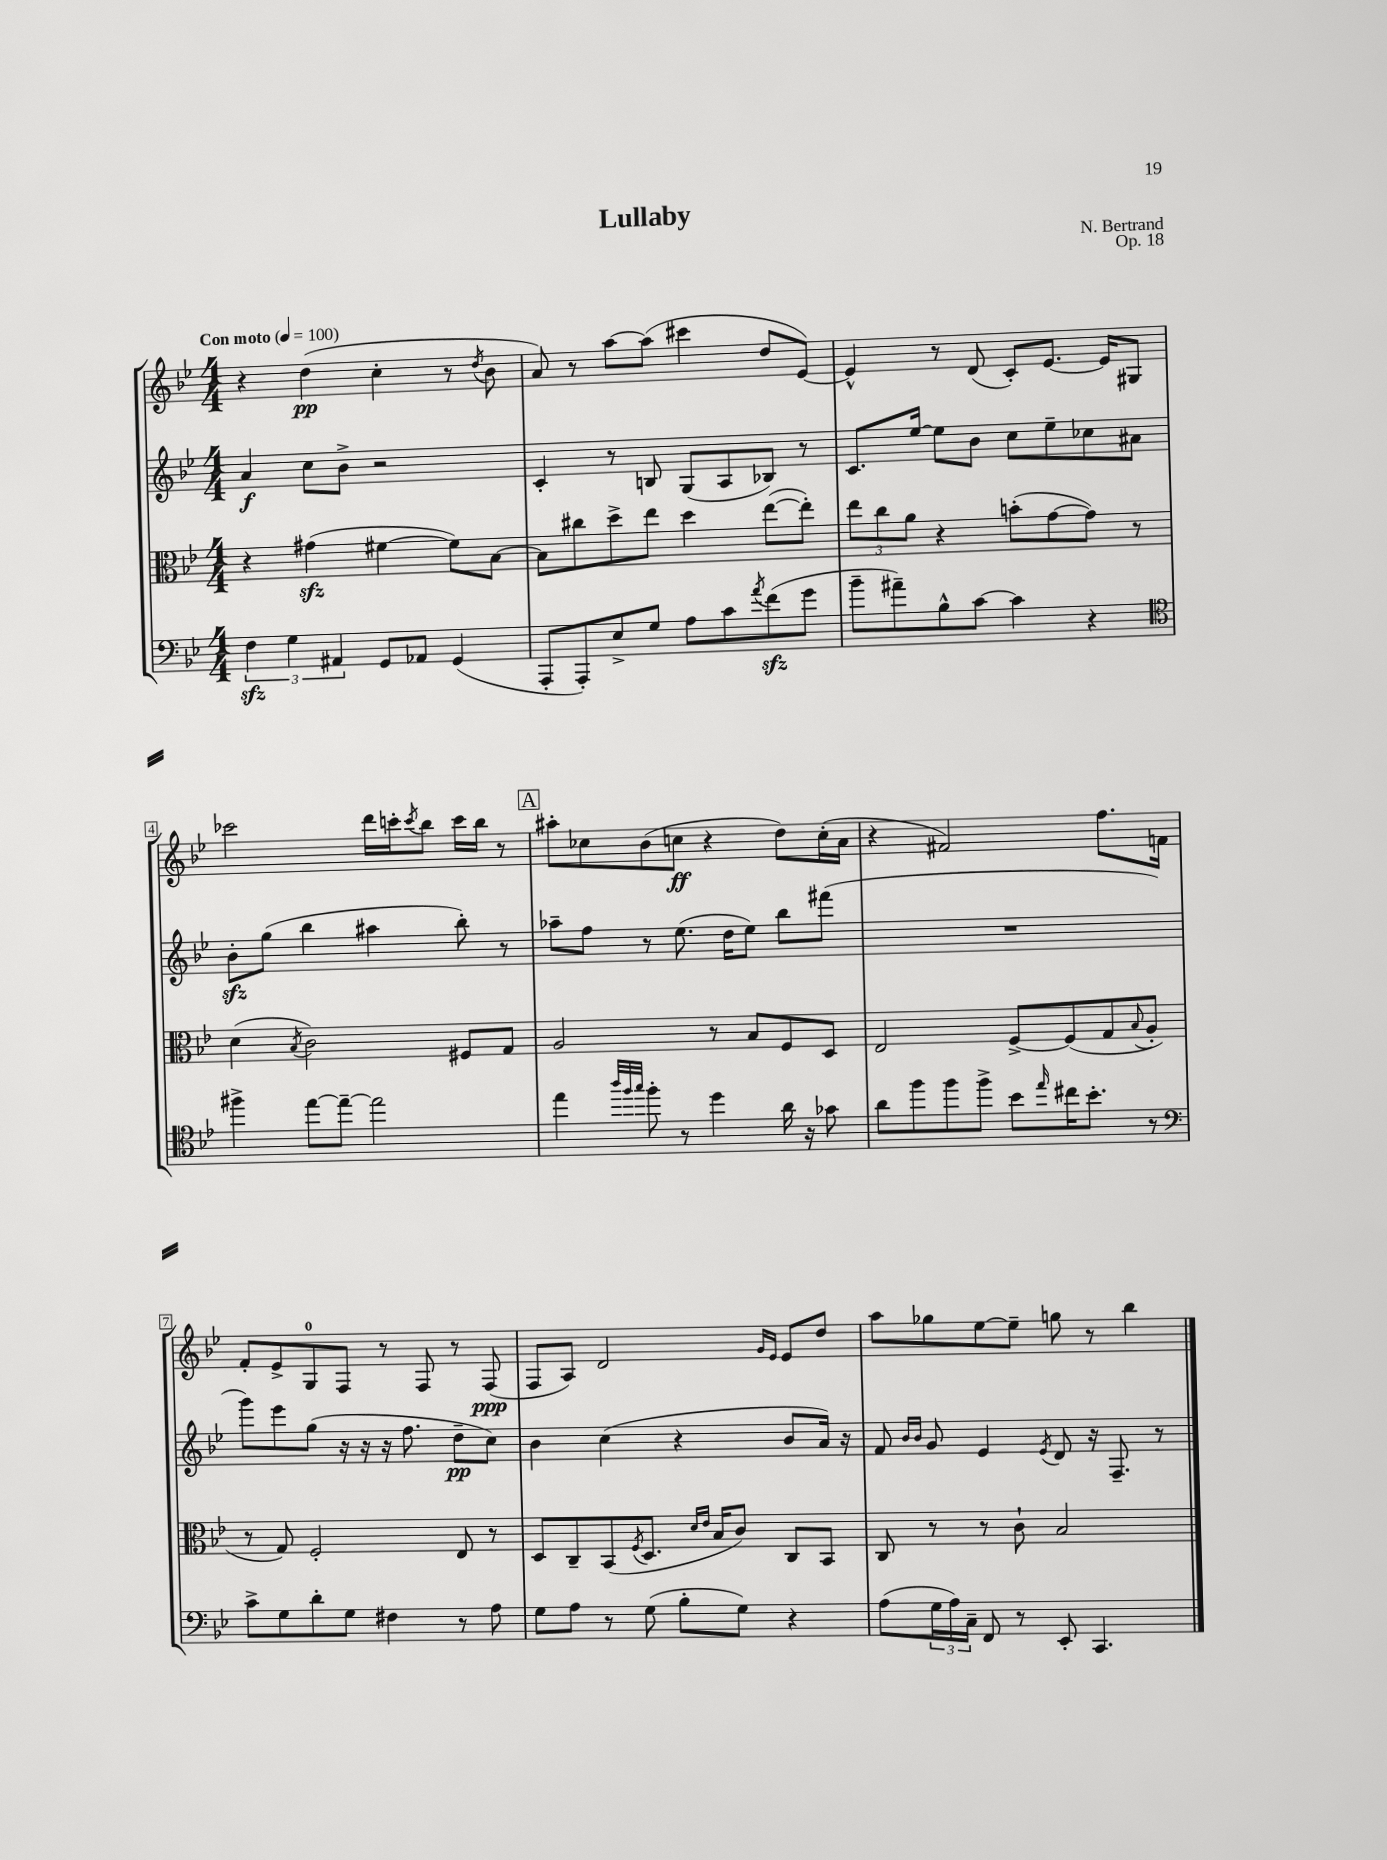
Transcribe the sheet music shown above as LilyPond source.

\header { title = "Lullaby" composer = "N. Bertrand" opus = "Op. 18" }
<<
\new StaffGroup <<
\new Staff = "s0" {
    \clef treble \key bes \major \numericTimeSignature \time 4/4 \tempo "Con moto" 4 = 100
    r4 d''4\pp( c''4-. r8 \acciaccatura { d''8 } bes'8 |
    a'8) r8 a''8~ a''8( cis'''4 d''8 ees'8~) |
    ees'4-^ r8 d'8( c'8-.) ees'8.~ ees'16 gis8 |
    ces'''2 d'''16 c'''16-. \acciaccatura { c'''8 } bes''8 c'''16 bes''16 r8 |
    \mark \markup { \box "A" } ais''8-. ces''8 bes'8( c''8\ff r4 d''8) c''16-.( a'16 |
    r4 fis'2) f''8. f'16 |
    f'8-. ees'8-> g8-0 f8 r8 f8 r8 f8\ppp( |
    f8 a8) d'2 \grace { g'16 ees'16 } ees'8 d''8 |
    a''8 ges''8 ees''8~ ees''8-- g''8 r8 bes''4 \bar "|." |
}
\new Staff = "s1" {
    \clef treble \key bes \major \numericTimeSignature \time 4/4
    a'4\f c''8 bes'8-> r2 |
    c'4-. r8 b8 g8( a8 bes8) r8 |
    c'8. ees''16~ ees''8 bes'8 c''8 ees''8-- ces''8 ais'8 |
    bes'8-.\sfz g''8( bes''4 ais''4 bes''8-.) r8 |
    \mark \markup { \box "A" } aes''8-- f''8 r8 ees''8.( d''16 ees''8) bes''8 fis'''8( |
    R1 |
    g'''8) ees'''8 g''8( r16 r16 r16 f''8. d''8--\pp c''8) |
    bes'4 c''4( r4 bes'8 a'16) r16 |
    f'8 \grace { bes'16 bes'16 } g'8 ees'4 \acciaccatura { ees'8 } d'8 r16 f8.-- r8 \bar "|." |
}
\new Staff = "s2" {
    \clef alto \key bes \major \numericTimeSignature \time 4/4
    r4 gis'4\sfz( fis'4~ fis'8) bes8~ |
    bes8 cis''8 d''8-> ees''8 d''4 ees''8~( ees''8-.) |
    \tuplet 3/2 { ees''8 c''8 a'8 } r4 b'8-.( g'8~ g'8) r8 |
    d'4( \acciaccatura { bes8 } c'2) fis8 g8 |
    \mark \markup { \box "A" } a2 r8 bes8 f8 d8 |
    ees2 f8~-> f8( g8 \appoggiatura { bes8 } a8-. |
    r8 g8) f2-. ees8 r8 |
    d8 c8-- bes,8( \acciaccatura { f8 } d8. \grace { d'16 ees'16 } bes16 c'8) c8 bes,8 |
    c8 r8 r8 c'8-! bes2 \bar "|." |
}
\new Staff = "s3" {
    \clef bass \key bes \major \numericTimeSignature \time 4/4
    \tuplet 3/2 { f4\sfz g4 ais,4 } g,8 aes,8 g,4( |
    a,,8-. a,,8-.) ees8-> g8 a8 c'8 \acciaccatura { a'8 } f'8\sfz( g'8 |
    bes'8-- ais'8--) bes8-^ c'8~ c'4 r4 |
    \clef tenor fis''4-> ees''8~ ees''8~-- ees''2 |
    \mark \markup { \box "A" } ees''4 \grace { a''32 f''32 g''32 } f''8-. r8 d''4 a'16 r16 ges'8 |
    a'8 f''8 f''8 f''8-> bes'8 \grace { ees''16 } cis''16 bes'8.-. r8 |
    \clef bass c'8-> g8 d'8-. g8 fis4 r8 a8 |
    g8 a8 r8 g8( bes8-. g8) r4 |
    a8( \tuplet 3/2 { g16 a16) c16-- } f,8 r8 ees,8-. c,4. \bar "|." |
}
>>
>>
\layout { \context { \Score \override BarNumber.stencil = #(make-stencil-boxer 0.1 0.3 ly:text-interface::print) } }
